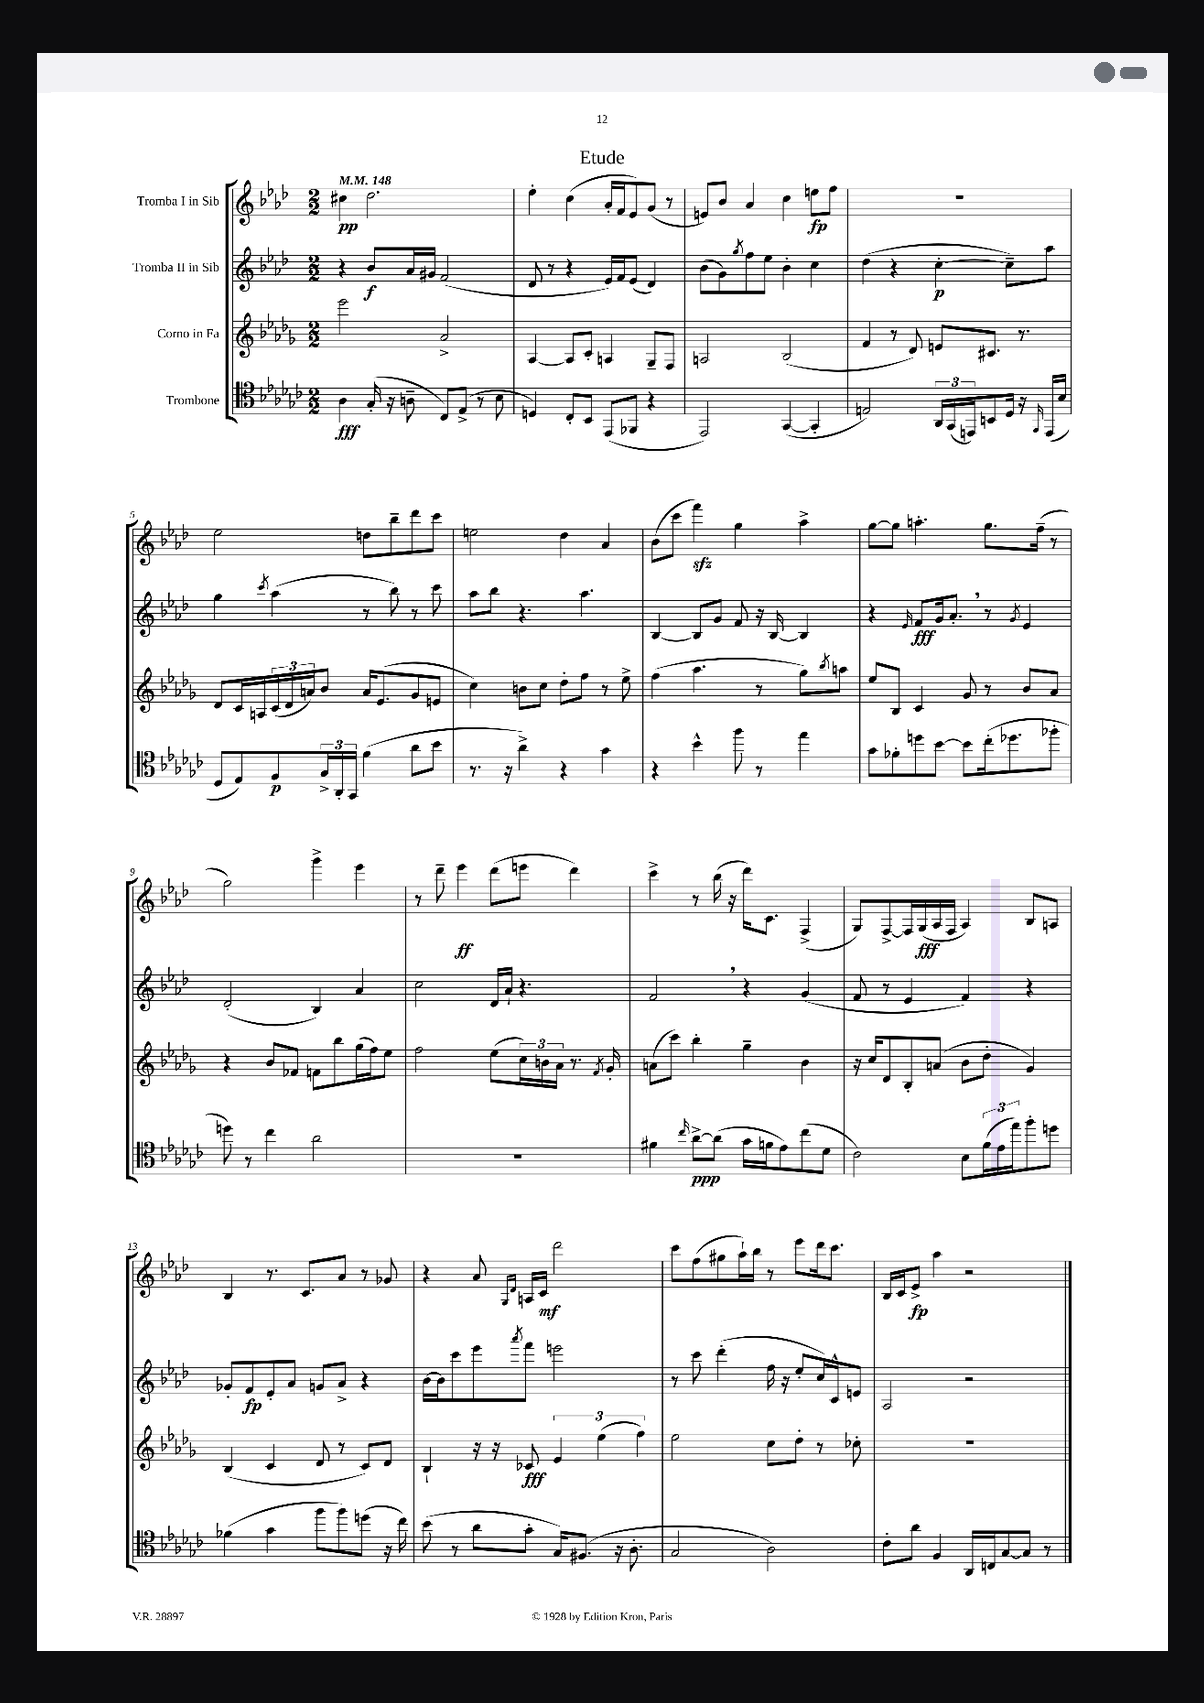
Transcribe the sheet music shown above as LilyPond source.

\header { title = "Etude" }
<<
\new StaffGroup <<
\new Staff = "s0" \with { instrumentName = "Tromba I in Sib" } {
    \clef treble \key aes \major \numericTimeSignature \time 2/2 \tempo 4 = 148
    cis''4\pp des''2. |
    ees''4-. c''4( aes'16-. f'16 ees'8) g'8( r8 |
    e'8) bes'8 aes'4 c''4 e''8\fp f''8 |
    R1 |
    ees''2 d''8 bes''8-- des'''8 c'''8 |
    e''2 des''4 aes'4 |
    bes'8( c'''8 f'''4\sfz) g''4 aes''4-> |
    g''8~ g''8 a''4.-. g''8. f''16--( r8 |
    g''2) g'''4-> ees'''4 |
    r8 des'''8-- ees'''4\ff des'''8( e'''8 des'''4) |
    c'''4-> r8 bes''16( r16 des'''16) c'8. f4->( |
    g8) f8~-> f16 g16\fff( aes16 f16 aes4) bes8 a8 |
    bes4 r8. c'8. aes'8 r8 ges'8 |
    r4 aes'8 \grace { g16 des'16 } a16 c'16\mf des'''2 |
    c'''8 f''8( gis''8 aes''16-!) bes''16 r8 ees'''8 des'''16 c'''8. |
    bes16 c'16 ees'8->\fp aes''4 r2 \bar "|." |
}
\new Staff = "s1" \with { instrumentName = "Tromba II in Sib" } {
    \clef treble \key aes \major \numericTimeSignature \time 2/2
    r4 bes'8\f aes'16 gis'16 f'2( |
    des'8 r8 r4 ees'16) f'16 ees'8( des'4) |
    bes'8( g'8) \acciaccatura { g''8 } f''8 ees''8 bes'4-. c''4 |
    des''4( r4 c''4~-.\p c''8--) aes''8 |
    g''4 \acciaccatura { c'''8 } aes''4( r8 bes''8) r8 c'''8 |
    aes''8 bes''8 r4. aes''4. |
    bes4~ bes8 g'8 f'8 r16 bes16~ bes4 |
    r4 \grace { ees'16 } f'8\fff g'16 aes'8.-. \breathe r8 \acciaccatura { g'8 } ees'4 |
    des'2-.( bes4) aes'4 |
    c''2 des'16 aes'16-! r4. |
    f'2 \breathe r4 g'4( |
    f'8 r8 ees'4 f'4) r4 |
    ges'8-. f'8\fp ees'8-. aes'8 g'8 aes'8-> r4 |
    bes'16~ bes'16 c'''8 ees'''8 \acciaccatura { aes'''8 } f'''8 e'''2 |
    r8 c'''8 des'''4-.( f''16 r16 ees''8-. c''16) c'16-^ e'8 |
    aes2 r2 \bar "|." |
}
\new Staff = "s2" \with { instrumentName = "Corno in Fa" } {
    \clef treble \key des \major \numericTimeSignature \time 2/2
    ees'''2 aes'2-> |
    aes4~ aes8 c'8-. a4 ges8-- f8 |
    a2 bes2( |
    f'4 r8 des'8) e'8 cis'8. r8. |
    des'8 c'16 a16 \tuplet 3/2 { c'16( des'16 a'16) } bes'8 a'16 ees'8.( ges'8 e'8 |
    c''4) b'8 c''8 des''8-. f''8 r8 ees''8-> |
    f''4( aes''4. r8 ges''8) \acciaccatura { bes''8 } a''8 |
    ees''8 bes8 c'4 ges'8 r8 bes'8 aes'8 |
    r4 bes'8 fes'8 f'8 bes''8 ges''16( f''16) ees''8 |
    f''2 ees''8( \tuplet 3/2 { c''16) b'16 aes'16 } r8. \acciaccatura { f'8 } ges'16-. |
    a'8( c'''8) bes''4-. ges''4-- bes'4 |
    r16 c''16 des'8 bes8-. a'8( bes'8 des''8-. ges'4) |
    bes4( c'4 des'8 r8 c'8) des'8 |
    bes4-! r16 r16 ces'8\fff \tuplet 3/2 { ees'4 ees''4( f''4) } |
    ees''2 c''8 des''8-. r8 ces''8-. |
    R1 \bar "|." |
}
\new Staff = "s3" \with { instrumentName = "Trombone" } {
    \clef tenor \key ges \major \numericTimeSignature \time 2/2
    aes4\fff ges16-.( r16 a8-- ces8) ees8->( r8 bes8 |
    d4) ces8-. bes,8 ees,8( fes,8 r4 |
    ees,2) ges,4~( ges,4-. |
    e2) \tuplet 3/2 { aes,16 ges,16( e,16) } b,8 des16 r16 \grace { f,16 } e,16( bes16 |
    des8 ees8) f8\p \tuplet 3/2 { ges16-> aes,16-. ges,16 } f'4( aes'8 bes'8 |
    r8. r16 aes'4->) r4 ges'4 |
    r4 bes'4-^ f''8 r8 ees''4 |
    ges'8 fes'8-. d''8 bes'8~ bes'8 ces''16-.( des''8. fes''8-. |
    d''8) r8 ces''4 aes'2 |
    R1 |
    fis'4 \grace { ces''16 } aes'8~->\ppp aes'8( ges'16 f'16 ees'8) ces''8( des'8 |
    ces'2) bes8 \tuplet 3/2 { f'16( ees'16 ees''16) } f''8-. d''8 |
    fes'4( ges'4 f''8 f''8) d''8( r16 ces''16) |
    bes'8( r8 aes'8 ges'8-. ges16) fis8.( r16 aes8.-. |
    ges2 aes2) |
    ces'8-. aes'8 f4 aes,16 c16 ges8~ ges8 r8 \bar "|." |
}
>>
>>
